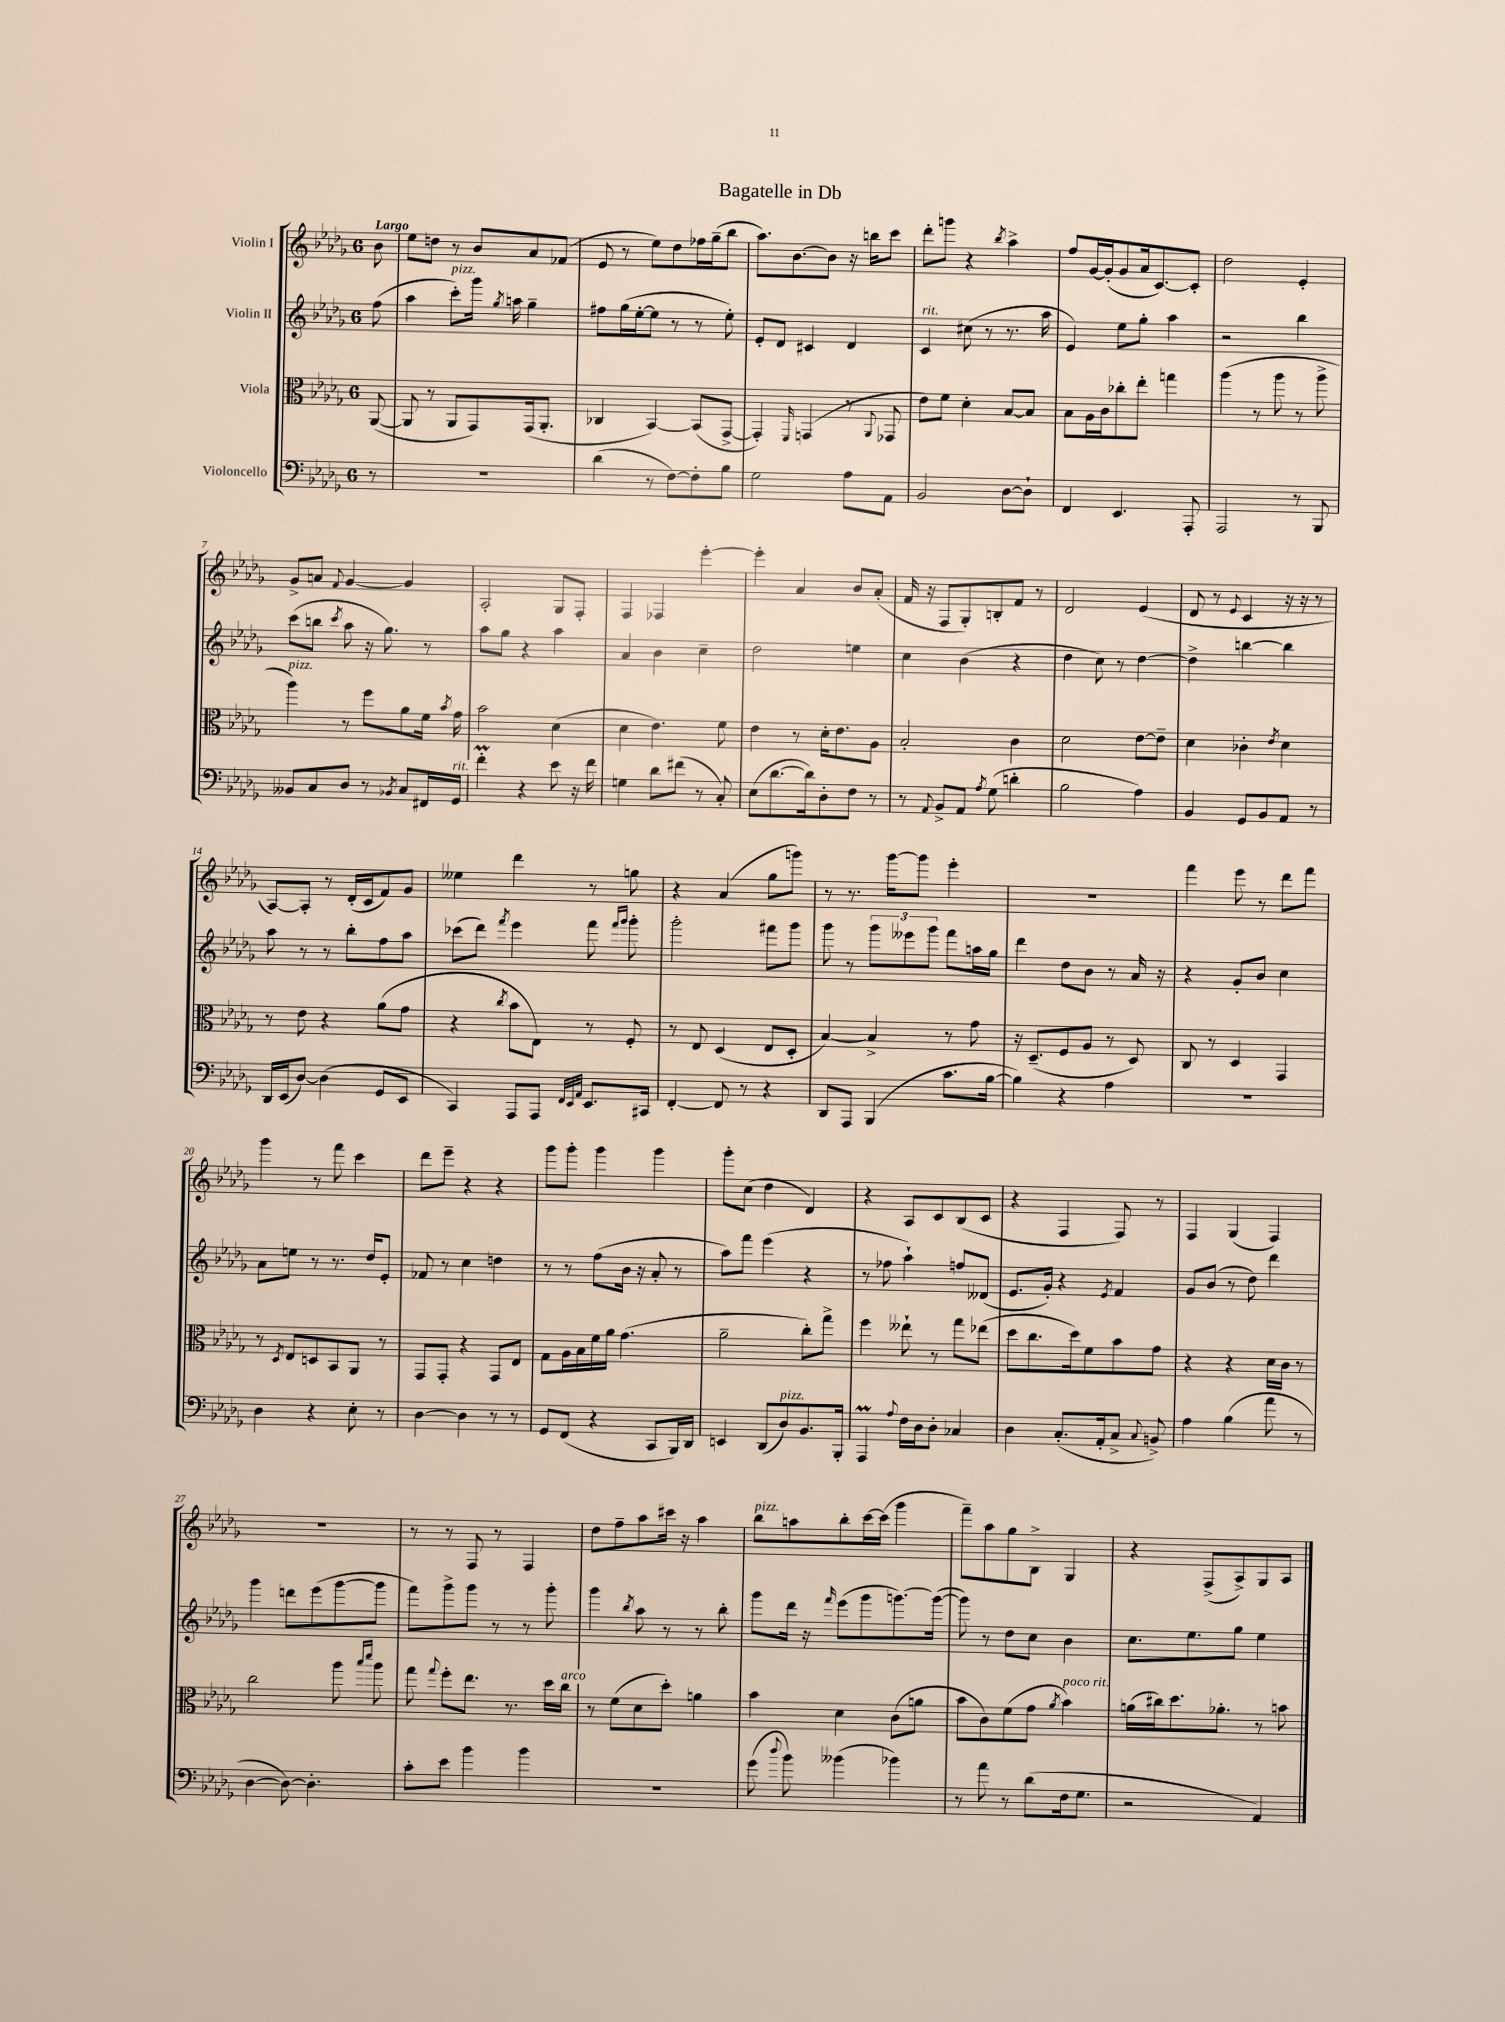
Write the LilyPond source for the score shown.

\header { title = "Bagatelle in Db" }
<<
\new StaffGroup <<
\new Staff = "s0" \with { instrumentName = "Violin I" } {
    \clef treble \key des \major \once \override Staff.TimeSignature.style = #'single-digit \time 6/8 \partial 8 \tempo "Largo"
    \autoBeamOff bes'8 |
    ees''8[ d''8] r8 bes'8[ aes'8 fes'8]( |
    ees'8 r8 ees''8[) des''8 fes''16 ges''16--( bes''8] |
    aes''8.[) bes'8.~ bes'8] r16 b''16[ c'''8] |
    des'''8[-. g'''8] r4 \acciaccatura { bes''8 } aes''4-> |
    f''8[ ges'16~ ges'16-.( ges'8 aes'16 c'8.~) c'8]-. |
    des''2 ees'4-. |
    ges'8[-> a'8] \appoggiatura { f'8 } ges'4~ ges'4 |
    aes2-. ges8[ f8]-. |
    f4 fes4 ees'''4~-. |
    ees'''4-. aes'4 bes'8[ aes'8]-.( |
    f'16 r16 f8[ ges8-.) b8-. f'8] r8 |
    des'2 ees'4( |
    des'8 r8 \appoggiatura { ees'8 } c'4 r16 r16 r8 |
    aes8[~) aes8]-. r8 des'16[-.( c'16 f'8) ges'8] |
    eeses''4 des'''4 r8 g''8 |
    r4 aes'4( ges''8[ g'''8]) |
    r8 r8. ges'''16[~ ges'''8] ees'''4-. |
    R2. |
    f'''4 ees'''8 r8 des'''8[ f'''8] |
    ges'''4 r8 f'''8 c'''4 |
    des'''8[ ees'''8]-- r4 r4 |
    ges'''8[ ges'''8]-. ges'''4 ges'''4 |
    ges'''8[-. c''8]( des''4 des'4) |
    r4 aes8[ c'8 bes8( c'8] |
    r4 f4 f8) r8 |
    f4 ges4( f4) |
    R2. |
    r8 r8 f8 r8 f4 |
    des''8[ f''8-- aes''8 cis'''16] r16 aes''4 |
    bes''8[^\markup { \italic "pizz." } a''8 bes''8-. c'''16~ c'''16]( ges'''4 |
    f'''8[--) aes''8 ges''8 bes8]-> ges4 |
    r4 f8[->( aes8->) ges8 aes8] \bar "|." |
}
\new Staff = "s1" \with { instrumentName = "Violin II" } {
    \clef treble \key des \major \once \override Staff.TimeSignature.style = #'single-digit \time 6/8 \partial 8
    \autoBeamOff f''8( |
    aes''4 c'''8[-.^\markup { \italic "pizz." }) ges'''16] \acciaccatura { ges''8 } a''16 ges''4-- |
    fis''8[ ges''16( ees''16~-. ees''8] r8 r8 ees''8-.) |
    ees'8[-. des'8] cis'4 des'4 |
    c'4^\markup { \italic "rit." } cis''8( r8 r8. aes''16 |
    ees'4) ees''8[ ges''8]-. aes''4 |
    r2 bes''4 |
    c'''8[( b''8] \acciaccatura { c'''8 } aes''8 r16 ges''8.) r8 |
    aes''8[ ges''8] r4 aes''4 |
    aes'4 bes'4 c''4-- |
    des''2 e''4 |
    c''4 bes'4( r4 |
    des''4 c''8) r8 des''4~ |
    des''4-> b''4~ b''4 |
    aes''8 r8 r8 bes''8[-. f''8 aes''8] |
    ces'''8[( des'''8]) \acciaccatura { f'''8 } ees'''4 f'''8 \grace { f'''16[ ges'''16] } ges'''8-. |
    ges'''2-. fis'''8[ ges'''8] |
    ges'''8 r8 \tuplet 3/2 { ges'''8[ eeses'''8 ges'''8] } f'''8[ a''16 ges''16] |
    des'''4 des''8[ bes'8] r8 aes'16 r16 |
    r4 ges'8[-. bes'8] c''4 |
    aes'8[ e''8] r8 r8. des''16[ ees'8]-. |
    fes'8 r8 c''4 d''4 |
    r8 r8 f''8[( bes'16] r16 aes'8-. r8 |
    aes''8[) f'''8] ees'''4( r4 |
    r8 fes''8 aes''4-!) f''8[ deses'8]( |
    ees'8.[ ges'16]-.) r4 \acciaccatura { ees'8 } f'4 |
    ges'8[ bes'8]( r8 des''8) des'''4 |
    ges'''4 d'''8[ ees'''8( ges'''8~ ges'''8] |
    f'''8[) ges'''8-> ges'''8] r8 r8 ges'''8-. |
    ges'''4 \acciaccatura { bes''8 } aes''8 r8 r8 bes''8-. |
    ges'''8[ des'''16] r16 \grace { f'''16 } ees'''8[( ges'''8 g'''8.~) g'''16]~( |
    g'''8) r8 des''8[ c''8] bes'4 |
    c''8.[ ees''8. ges''8] ees''4 \bar "|." |
}
\new Staff = "s2" \with { instrumentName = "Viola" } {
    \clef alto \key des \major \once \override Staff.TimeSignature.style = #'single-digit \time 6/8 \partial 8
    \autoBeamOff aes,8~( |
    aes,8 r8 aes,8[ ges,8) ges,16( aes,8.]-. |
    ces4 bes,4~) bes,8[( ges,8]~-> |
    ges,4-.) \grace { f,16 } g,4( r8 \appoggiatura { aes,8 } ges,8 |
    ees'8[) f'8] des'4-. bes8[~ bes8] |
    bes8[ aes16 c'16 ces''8-. ees''8]-. g''4 |
    aes''4( r8 aes''8 r8 aes''8-> |
    aes''4^\markup { \italic "pizz." }) r8 f''8[ aes'8 f'16] \acciaccatura { bes'8 } ges'16 |
    bes'2 des'4( |
    des'4 ees'4.) f'8 |
    ees'4 r8 des'16[-. ees'8. aes8] |
    bes2-. c'4 |
    des'2 ees'8[~ ees'8]-- |
    des'4 ces'4-. \acciaccatura { ees'8 } des'4 |
    r8 ees'8 r4 aes'8[( ges'8] |
    r4 \acciaccatura { c''8 } bes'8[ ees8]) r8 f8-. |
    r8 ees8 des4( ees8[ des8]-. |
    bes4~) bes4-> r8 ges'8 |
    r16 des8.[--( f8 aes8] r8 des8) |
    c8 r8 des4 ges,4 |
    r8 \acciaccatura { des8 } ees8[ d8 bes,8 aes,8] r8 |
    ges,8[ ges,8]-. r4 ges,8[ ees8] |
    ges8[ aes16 bes16 f'16 aes'16] ges'4.( |
    aes'2-- c''8[-.) ges''8]-> |
    f''4 eeses''8-! r8 ges''8[ ees''8]( |
    des''8[ c''8. des''16) f'8 bes'8 ges'8] |
    r4 r4 des'16[ c'16] r8 |
    c''2 aes''8 \grace { bes''16[ des'''16] } aes''8 |
    ges''8 \appoggiatura { ges''8 } f''8[-. ees''8.] r8. des''16[ c''16]^\markup { \italic "arco" } |
    r8 f'8[( des'8 des''8]-.) a'4 |
    bes'4 des'4 c'8[( a'8] |
    bes'8[ c'8) f'8( ges'8] \acciaccatura { aes'8 } bes'4^\markup { \italic "poco rit." }) |
    a'16[( cis''16) des''8. aes'8.]-. r8 b'8 \bar "|." |
}
\new Staff = "s3" \with { instrumentName = "Violoncello" } {
    \clef bass \key des \major \once \override Staff.TimeSignature.style = #'single-digit \time 6/8 \partial 8
    \autoBeamOff r8 |
    R2. |
    des'4( r8 f8[~) f8-. bes8] |
    ges2 aes8[ aes,8] |
    bes,2 des8[~ des8]-! |
    f,4 ees,4. aes,,8-. |
    aes,,2 r8 bes,,8 |
    beses,8[ c8 des8] r8 \acciaccatura { bes,8 } c8[ fis,16 ges,16]^\markup { \italic "rit." } |
    f'4-.\prall r4 ees'8 r16 f'16 |
    g4 des'8[ fis'8]( r8 c8-.) |
    ees8[( des'8.~ des'16) des8-. f8] r8 |
    r8 \appoggiatura { aes,8 } bes,8[-> aes,8] \acciaccatura { aes8 } ges8( d'4-. |
    bes2 aes4) |
    bes,4 ges,8[ bes,8 aes,8] r8 |
    des,16[ ees,16( des8]~) des4( ges,8[ ees,8] |
    c,4) aes,,8[ aes,,8] \grace { f,32[ ees,32 aes,32] } ees,8.[ cis,16] |
    f,4~-. f,8 r8 r4 |
    des,8[ aes,,8] bes,,4( c'8.[ bes16]~ |
    bes4) r4 aes4 |
    R2. |
    des4 r4 ees8-. r8 |
    des4~ des4 r8 r8 |
    ges,8[ f,8]( r4 c,8[ bes,,16) des,16] |
    e,4 des,8[( des8^\markup { \italic "pizz." }) bes,8. bes,,16]-. |
    aes,,4\prall \appoggiatura { aes8 } f16[ des16 des8]-. ces4 |
    des4 c8.[-.( aes,16-. c8]-> \appoggiatura { c8 } b,8->) |
    aes4 bes4( aes'8 r8 |
    des4~ des8~) des4.-. |
    c'8[-. ees'8] bes'4 bes'4 |
    R2. |
    ges'8( \appoggiatura { des''8 } bes'8) beses'4( bes'4) |
    r8 aes'8 r8 des'8[( f16 ges8.] |
    r2 aes,4) \bar "|." |
}
>>
>>
